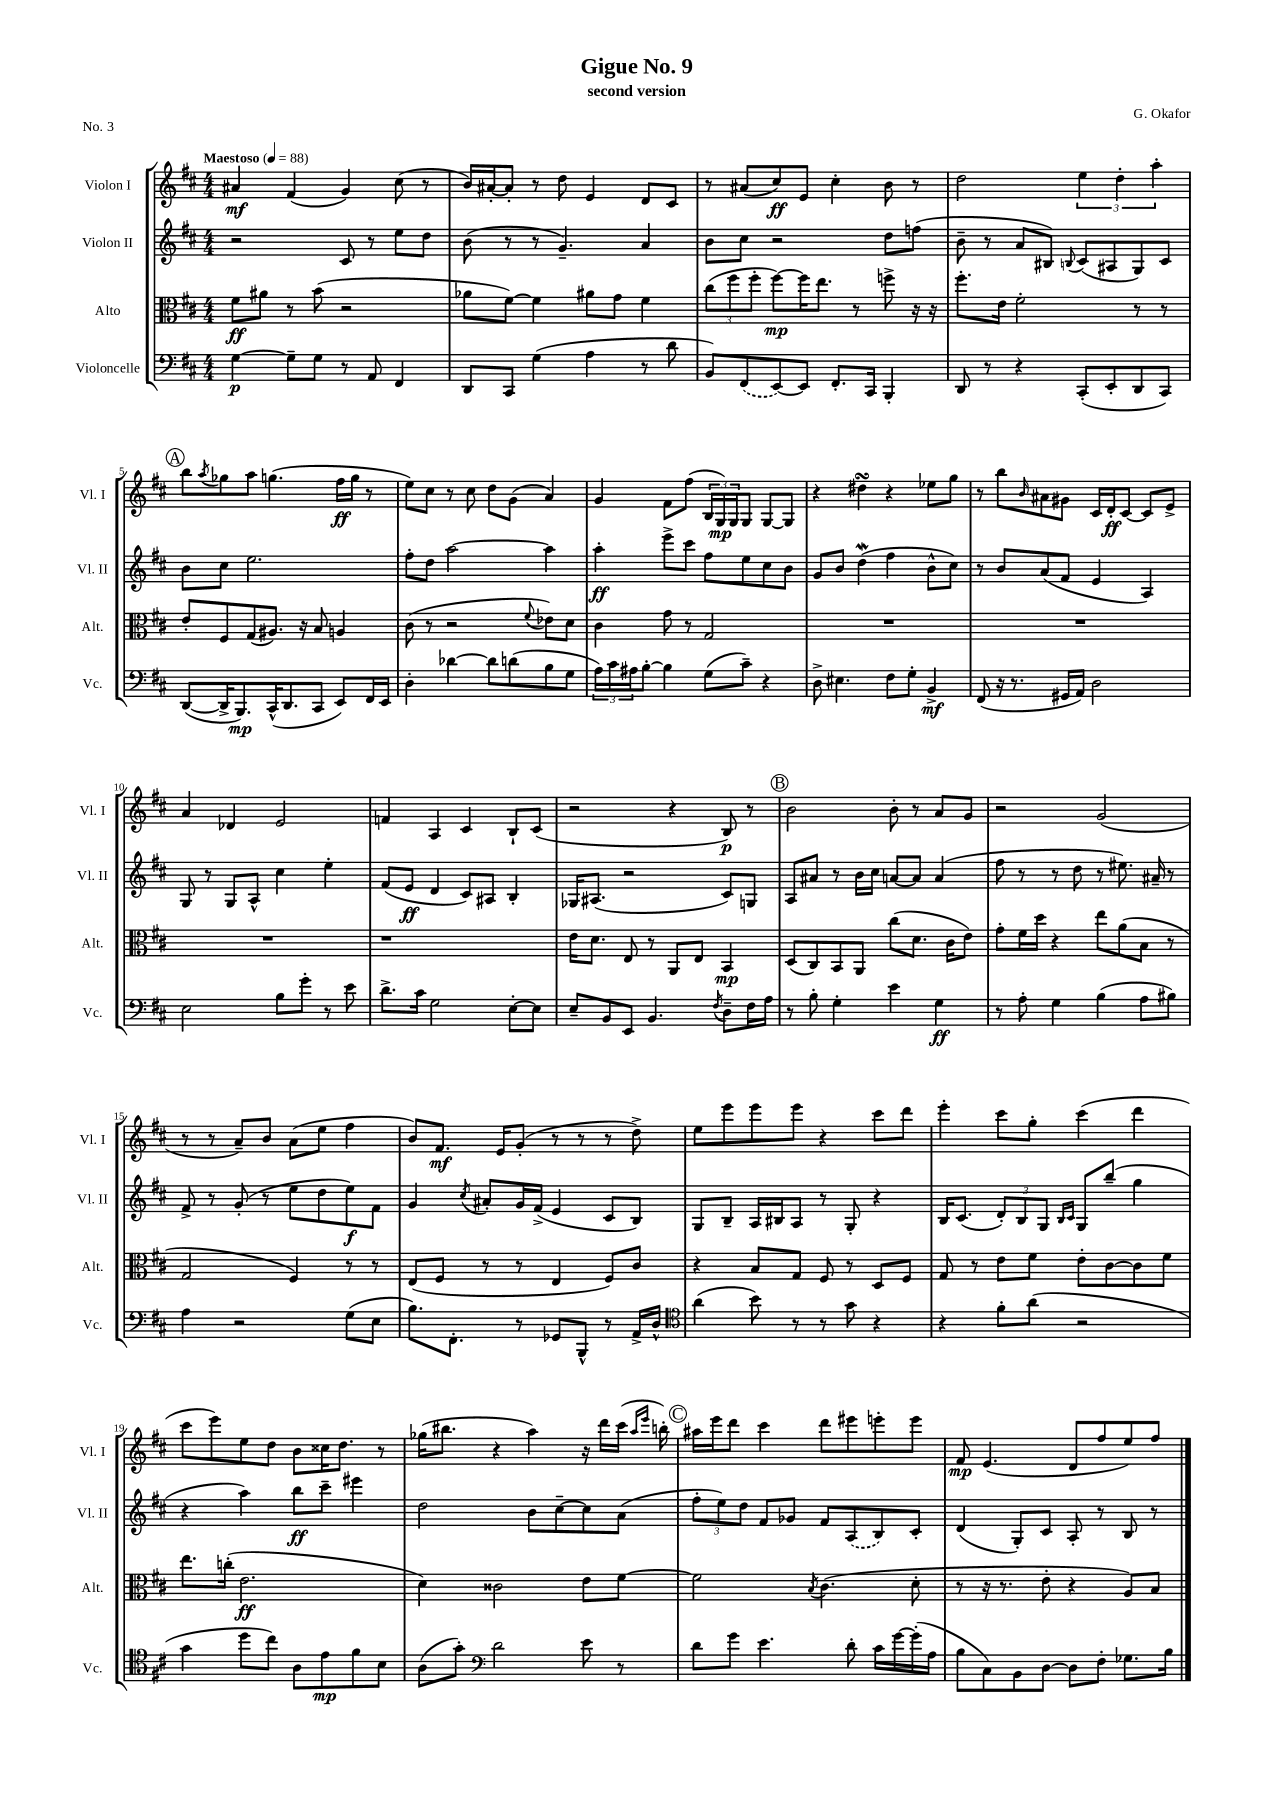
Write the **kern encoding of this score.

**kern	**kern	**kern	**kern
*staff4	*staff3	*staff2	*staff1
*clefF4	*clefC3	*clefG2	*clefG2
*k[f#c#]	*k[f#c#]	*k[f#c#]	*k[f#c#]
*M4/4	*M4/4	*M4/4	*M4/4
*MM88	*MM88	*MM88	*MM88
[4G\	8f#\L	2r	4a#/
.	8a#\J	.	.
8G~\]L	8r	.	(4f#/
8G\J	(8b\	.	.
8r	2r	8c#/	4g/)
8AA/	.	8r	.
4FF#/	.	8ee\L	(8cc#\
.	.	8dd\J	8r
=	=	=	=
8DD/L	8a-\L	(8b\	16b/LL)
.	.	.	[16a#'/J
8CC#/J	[8f#\J)	8r	8a#'/]J
(4G\	4f#\]	8r	8r
.	.	4.g~/)	8dd\
4A\	8a#\L	.	4e/
.	8g\J	.	.
8r	4f#\	4a/	8d/L
8d\	.	.	8c#/J
=	=	=	=
8BB/L)	(12cc#\L	8b\L	8r
.	12ff#\	.	.
(8FF#/	.	8cc#\J	(8a#/L
.	12ff#'\J	.	.
[8EE/)	[8ff#\L)	2r	8cc#/)
8EE/]J	16ff#\]K	.	8e/J
.	8.ee\J	.	.
8.FF#'/L	.	.	4cc#'\
.	8r	.	.
16CC#/Jk	.	.	.
4BBB'/	8ff^\	8dd\L	8b\
.	16r	(8ff\J	8r
.	16r	.	.
=	=	=	=
8DD/	8.ff#'\L	8b~\	2dd\
8r	.	8r	.
.	16e\Jk	.	.
4r	2f#'\	8a/L	.
.	.	8B#/J)	.
.	.	8qqB/	.
(8CC#'/L	.	(8c#/L	6ee\
8EE'/	.	8A#/	.
.	.	.	6dd'\
8DD/	8r	8G/)	.
.	.	.	6aa'\
8CC#/J)	8r	8c#/J	.
=	=	=	=
([8DD/L	8e'/L	8b\L	8bb\L
.	.	.	8qaa/
16DD^/]K	8F#/	8cc#\J	8gg-\
8.BBB/)	.	.	.
.	(8G/	2.ee\	8aa\J
(16CC#^^/K	8.A#/J)	.	(4.gg\
8.DD/	.	.	.
.	16r	.	.
8CC#/J	8B/	.	.
8EE/L)	4A/	.	16ff#\LL
.	.	.	16gg\JJ
16FF#/L	.	.	8r
16EE/JJ	.	.	.
=	=	=	=
4D'\	(8c#\	8ff#'\L	8ee\L)
.	8r	8dd\J	8cc#\J
[4d-\	2r	[2aa\	8r
.	.	.	8cc#\
8d-\]L	.	.	8dd\L
(8d\	.	.	(8g\J
.	8qqf#/	.	.
8B\	8e-\L)	4aa\]	4a/)
8G\J	8d\J	.	.
=	=	=	=
24A\LL)	4c#\	4aa'\	4g/
24c#\	.	.	.
24A#\J	.	.	.
[8B'\J	.	.	.
4B\]	8g\	8eee^\L	8f#\L
.	8r	8ccc#\J	(8ff#\J
(8G\L	2G/	8ff#\L	24B/LL
.	.	.	24G/)
.	.	.	24G/J
8c#~\J)	.	8ee\	8G/J
4r	.	8cc#\	[8G/L
.	.	8b\J	8G/]J
=	=	=	=
8D^\	1r	8g/L	4r
4.E#\	.	8b/J	.
.	.	(4dd\	4dd#\
8F#\L	.	4ff#\	4r
8G'\J	.	.	.
4BB^/	.	8b^^\L	8ee-\L
.	.	8cc#\J)	8gg\J
=	=	=	=
(8FF#/	1r	8r	8r
16r	.	8b/L	8bb\L
8.r	.	.	.
.	.	.	16qqb/
.	.	(8a/	8a#\
16GG#/LL	.	8f#/J	8g#\J
16AA/JJ)	.	.	.
2D\	.	4e/	16c#/LL
.	.	.	16d'/J
.	.	.	[8c#/J
.	.	4A/)	8c#/]L
.	.	.	8e^/J
=	=	=	=
2E\	1r	8G/	4a/
.	.	8r	.
.	.	8G/L	4d-/
.	.	8A^^/J	.
8B\L	.	4cc#\	2e/
8g'\J	.	.	.
8r	.	4ee'\	.
8e\	.	.	.
=	=	=	=
8.d^\L	1r	(8f#/L	4f/
.	.	8e/J	.
16c#\Jk	.	.	.
2G\	.	4d/	4A/
.	.	8c#/L)	4c#/
.	.	8A#/J	.
[8E'\L	.	4B'/	8B`/L
8E\]J	.	.	(8c#/J
=	=	=	=
8E~/L	16e\LK	16G-/LK	2r
.	8.d\J	(8.A#/J	.
8BB/	.	.	.
8EE/J	8E/	2r	.
4.BB/	8r	.	.
.	8AA/L	.	4r
.	8E/J	.	.
8qF#/	.	.	.
8D~\L	4BB/	8c#/L)	8B/)
16F#\L	.	8G/J	8r
16A\JJ	.	.	.
=	=	=	=
8r	(8D/L	8A/L	2b\
8B'\	8C#/)	8a#/J	.
4G'\	8BB/	8r	.
.	8AA/J	16b\LL	.
.	.	16cc#\JJ	.
4e\	(8cc#\L	[8a/L	8b'\
.	8.d\J	8a/]J	8r
4G\	.	(4a/	8a/L
.	16c#\LK	.	.
.	8e\J)	.	8g/J
=	=	=	=
8r	8g'\L	8ff#\	2r
8A'\	16f#\L	8r	.
.	16dd\JJ	.	.
4G\	4r	8r	.
.	.	8dd\	.
(4B\	8ee\L	8r	(2g/
.	(8a\	8.ee#\)	.
8A\L	8B\J	.	.
.	.	16a#~/	.
8B#\J)	8r	8r	.
=	=	=	=
4A\	2G/	8f#^/	8r
.	.	8r	8r
2r	.	(8g'/	8a~/L)
.	.	8r	8b/J
.	4F#/)	8ee\L	(8a\L
.	.	8dd\	8ee\J
(8G\L	8r	8ee\)	4ff#\
8E\J	8r	8f#\J	.
=	=	=	=
8.B\L)	(8E/L	4g/	8b/L)
.	8F#/J	.	8.f#/J
8.FF#'\J	.	.	.
.	.	8qcc#/	.
.	8r	8a#'/L	.
.	.	.	16e/LK
8r	8r	16g/L	(8g'/J
.	.	(16f#^/JJ	.
8GG-/L	4E/	4e/	8r
8BBB^^/J	.	.	8r
8r	8F#/L)	8c#/L	8r
16AA^/LL	8c#/J	8B/J)	8dd^\)
16D^^/JJ	.	.	.
=	=	=	=
*clefC4	*	*	*
(4a\	4r	8G/L	8ee\L
.	.	8B~/J	8eee\
8b\)	8B/L	16A/LL	8eee\
.	.	16B#/J	.
8r	8G/J	8A/J	8eee\J
8r	8F#/	8r	4r
8g\	8r	8G'/	.
4r	8D/L	4r	8ccc#\L
.	8F#/J	.	8ddd\J
=	=	=	=
4r	8G/	16B/LK	4eee'\
.	.	(8.c#/J	.
.	8r	.	.
8f#'\L	8e\L	12d'/L)	8ccc#\L
.	.	12B/	.
(8a\J	8f#\J	.	8gg'\J
.	.	12G/J	.
.	.	16qqB/LL	.
.	.	16qqc#/JJ	.
2r	8e'\L	8G/L	(4ccc#\
.	[8c#\	(8bb~/J	.
.	8c#\]	4gg\	4ddd\
.	8f#\J	.	.
=	=	=	=
4g\	8.ee\L	4r	8ccc#\L
.	.	.	8eee\)
.	(16cc'\Jk	.	.
8dd\L	2.e\	4aa\)	8ee\
8cc#\J)	.	.	8dd\J
8A\L	.	8bb\L	8b\L
8e\	.	8ccc#~\J	16cc##\K
.	.	.	8.dd\J
8f#\	.	4eee#\	.
8B\J	.	.	8r
=	=	=	=
(8A\L	4d\)	2dd\	(16gg-\LK
.	.	.	8.bb#\J
8g'\J)	.	.	.
*clefF4	*	*	*
2d\	2c##\	.	4r
.	.	8b\L	4aa\)
.	.	[8cc#~\	.
8e\	8e\L	8cc#\]	16r
.	.	.	16ddd\LL
8r	[8f#\J	(8a\J	(16ccc#\JJ
.	.	.	16qqaa/LL
.	.	.	16qqeee/JJ
.	.	.	16bb'\)
=	=	=	=
8d\L	2f#\]	12ff#'\L	16aa#\LL
.	.	.	16eee\J
.	.	12ee\)	.
8g\J	.	.	8ddd\J
.	.	12dd\J	.
4.e\	.	8f#/L	4ccc#\
.	.	8g-/J	.
.	8qB/	.	.
.	(4.c#\	8f#/L	8ddd\L
8d'\	.	(8A/	8eee#\
16c#\LL	.	8B/)	8eee'\
[16g\	.	.	.
(16g'\]	8d'\	8c#'/J	8eee\J
16A\JJ	.	.	.
=	=	=	=
8B\L	8r	(4d/	8f#/
8C#\)	16r	.	(4.e/
.	8.r	.	.
8BB\	.	8G'/L)	.
[8D\J	8e'\	8c#/J	.
8D\]L	4r	8A'/	8d/L
8F#'\J	.	8r	8ff#/
8.G-\L	8A/L)	8B/	8ee/)
.	8B/J	8r	8ff#/J
16B\Jk	.	.	.
==	==	==	==
*-	*-	*-	*-
